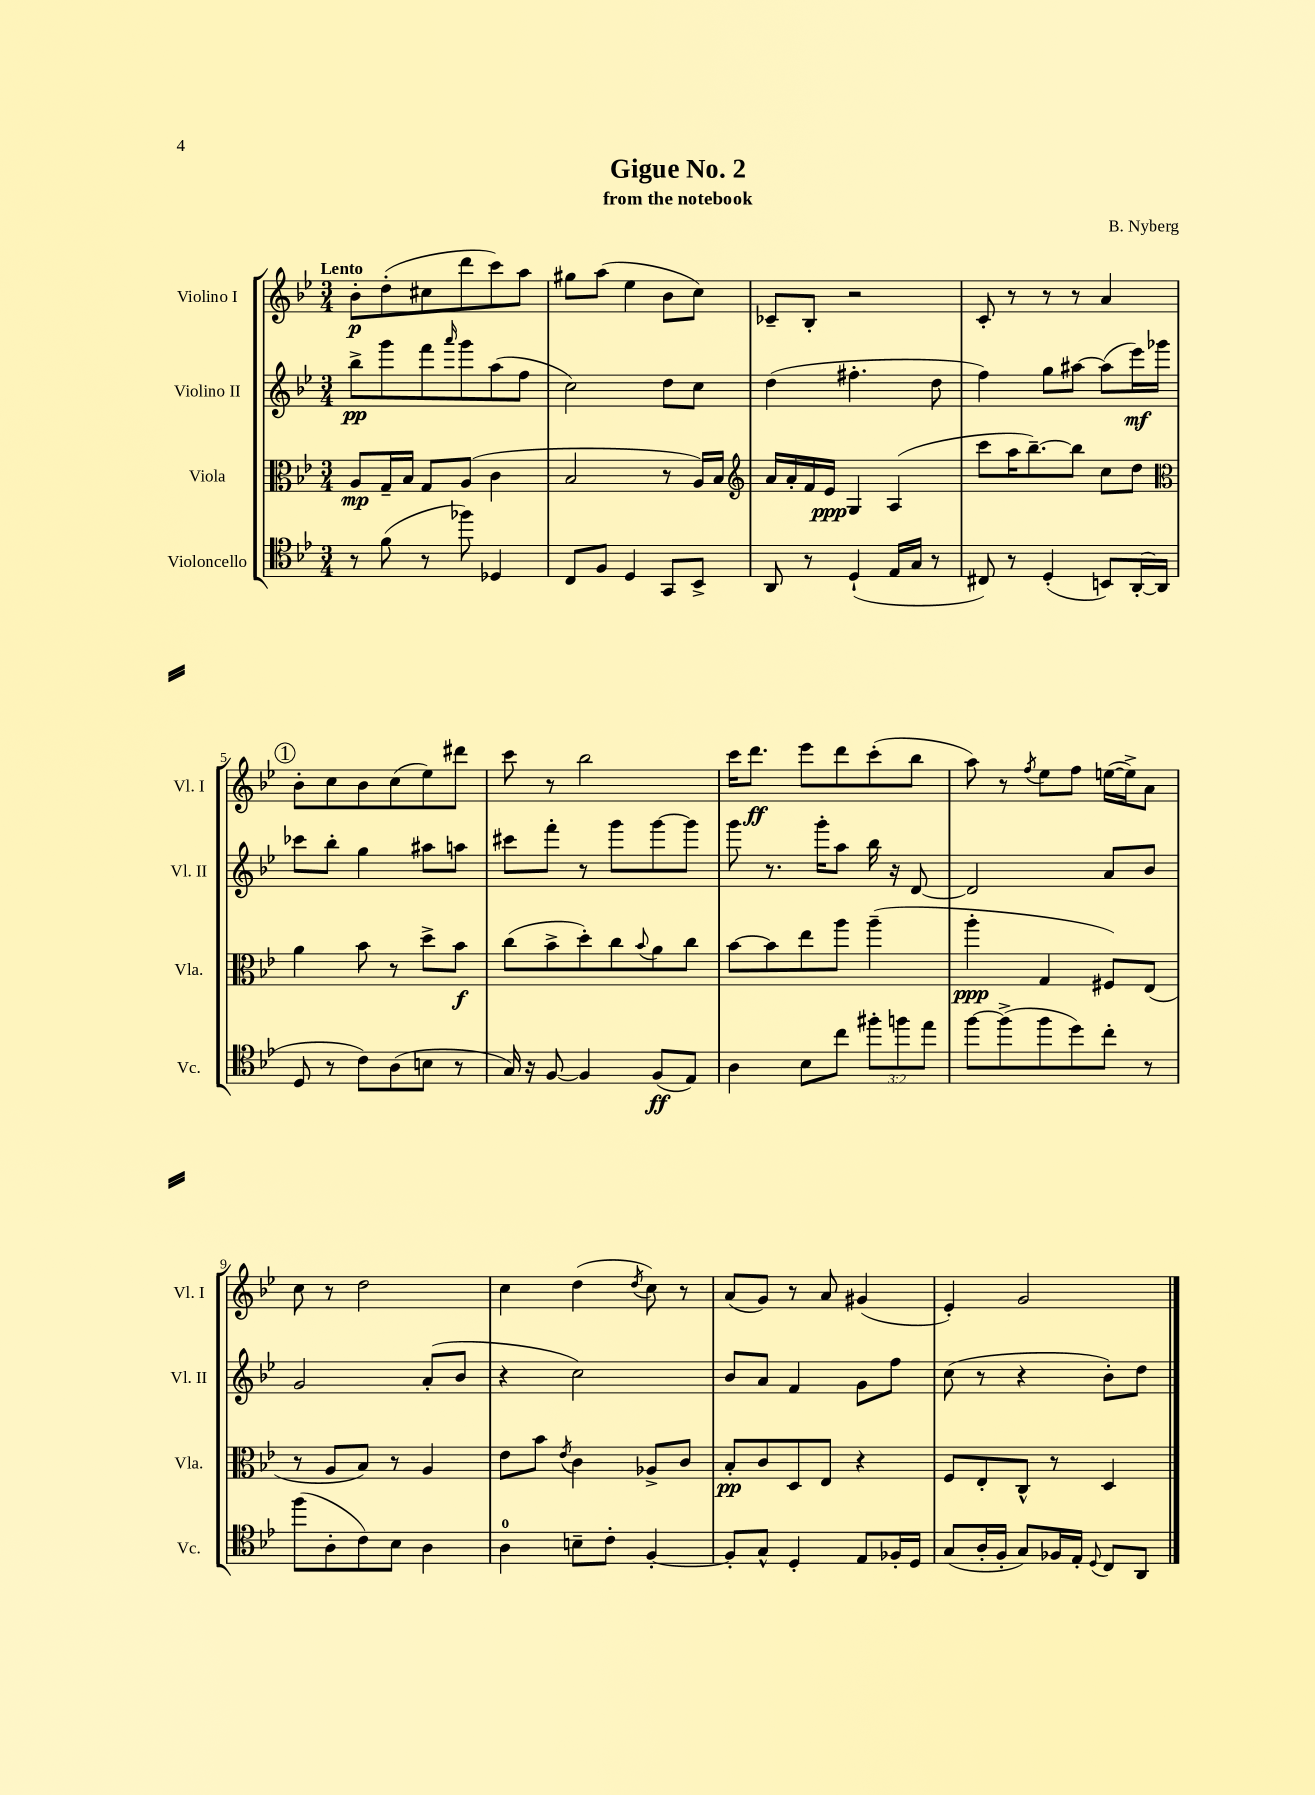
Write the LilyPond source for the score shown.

\header { title = "Gigue No. 2" composer = "B. Nyberg" subtitle = "from the notebook" }
<<
\new StaffGroup <<
\new Staff = "s0" \with { instrumentName = "Violino I" shortInstrumentName = "Vl. I" } {
    \clef treble \key bes \major \numericTimeSignature \time 3/4 \tempo "Lento"
    bes'8-.\p d''8-.( cis''8 d'''8 c'''8) a''8 |
    gis''8 a''8( ees''4 bes'8 c''8) |
    ces'8-- bes8-. r2 |
    c'8-. r8 r8 r8 a'4 |
    \mark \markup { \circle "1" } bes'8-. c''8 bes'8 c''8( ees''8) dis'''8 |
    c'''8 r8 bes''2 |
    c'''16 d'''8.\ff ees'''8 d'''8 c'''8-.( bes''8 |
    a''8) r8 \acciaccatura { f''8 } ees''8 f''8 e''16~( e''16->) a'8 |
    c''8 r8 d''2 |
    c''4 d''4( \acciaccatura { d''8 } c''8) r8 |
    a'8( g'8) r8 a'8 gis'4( |
    ees'4-.) g'2 \bar "|." |
}
\new Staff = "s1" \with { instrumentName = "Violino II" shortInstrumentName = "Vl. II" } {
    \clef treble \key bes \major \numericTimeSignature \time 3/4
    bes''8->\pp g'''8 f'''8 \grace { a'''16 } g'''8 a''8( f''8 |
    c''2) d''8 c''8 |
    d''4( fis''4.-. d''8 |
    f''4) g''8 ais''8~ ais''8( ees'''16\mf) ges'''16 |
    \mark \markup { \circle "1" } ces'''8 bes''8-. g''4 ais''8 a''8 |
    cis'''8 f'''8-. r8 g'''8 g'''8~ g'''8 |
    g'''8 r8. g'''16-. a''8 bes''16 r16 d'8~ |
    d'2 a'8 bes'8 |
    g'2 a'8-.( bes'8 |
    r4 c''2) |
    bes'8 a'8 f'4 g'8 f''8 |
    c''8( r8 r4 bes'8-.) d''8 \bar "|." |
}
\new Staff = "s2" \with { instrumentName = "Viola" shortInstrumentName = "Vla." } {
    \clef alto \key bes \major \numericTimeSignature \time 3/4
    a8\mp g16-- bes16 g8 a8( c'4 |
    bes2 r8 a16) bes16 |
    \clef treble a'16 a'16-. f'16 ees'16\ppp g4 a4( |
    c'''8 a''16 bes''8.~--) bes''8 c''8 d''8 |
    \mark \markup { \circle "1" } \clef alto a'4 bes'8 r8 d''8-> bes'8\f |
    c''8( bes'8-> d''8-.) c''8 \appoggiatura { bes'8 } a'8 c''8 |
    bes'8~ bes'8 ees''8 a''8 a''4--( |
    a''4-.\ppp g4 fis8) ees8( |
    r8 a8 bes8) r8 a4 |
    ees'8 bes'8 \acciaccatura { ees'8 } c'4 aes8-> c'8 |
    bes8-.\pp c'8 d8 ees8 r4 |
    f8 ees8-. c8-^ r8 d4 \bar "|." |
}
\new Staff = "s3" \with { instrumentName = "Violoncello" shortInstrumentName = "Vc." } {
    \clef tenor \key bes \major \numericTimeSignature \time 3/4 \override Staff.TupletNumber.text = #tuplet-number::calc-fraction-text
    r8 f'8( r8 fes''8) des4 |
    c8 f8 d4 g,8 bes,8-> |
    a,8 r8 d4-!( ees16 g16 r8 |
    cis8) r8 d4-.( b,8) a,16~-.( a,16 |
    \mark \markup { \circle "1" } d8 r8 c'8) a8( b8 r8 |
    g16) r16 f8~ f4 f8\ff( ees8) |
    a4 bes8 c''8 \tuplet 3/2 { fis''8-. f''8 ees''8 } |
    f''8~ f''8->( f''8 d''8) c''8-. r8 |
    f''8( a8-. c'8) bes8 a4 |
    a4-0 b8-- c'8-. f4~-. |
    f8-. g8-^ d4-. ees8 fes16-. d16 |
    g8( a16-. f16-. g8) fes16 ees16-. \appoggiatura { d8 } c8 a,8 \bar "|." |
}
>>
>>
